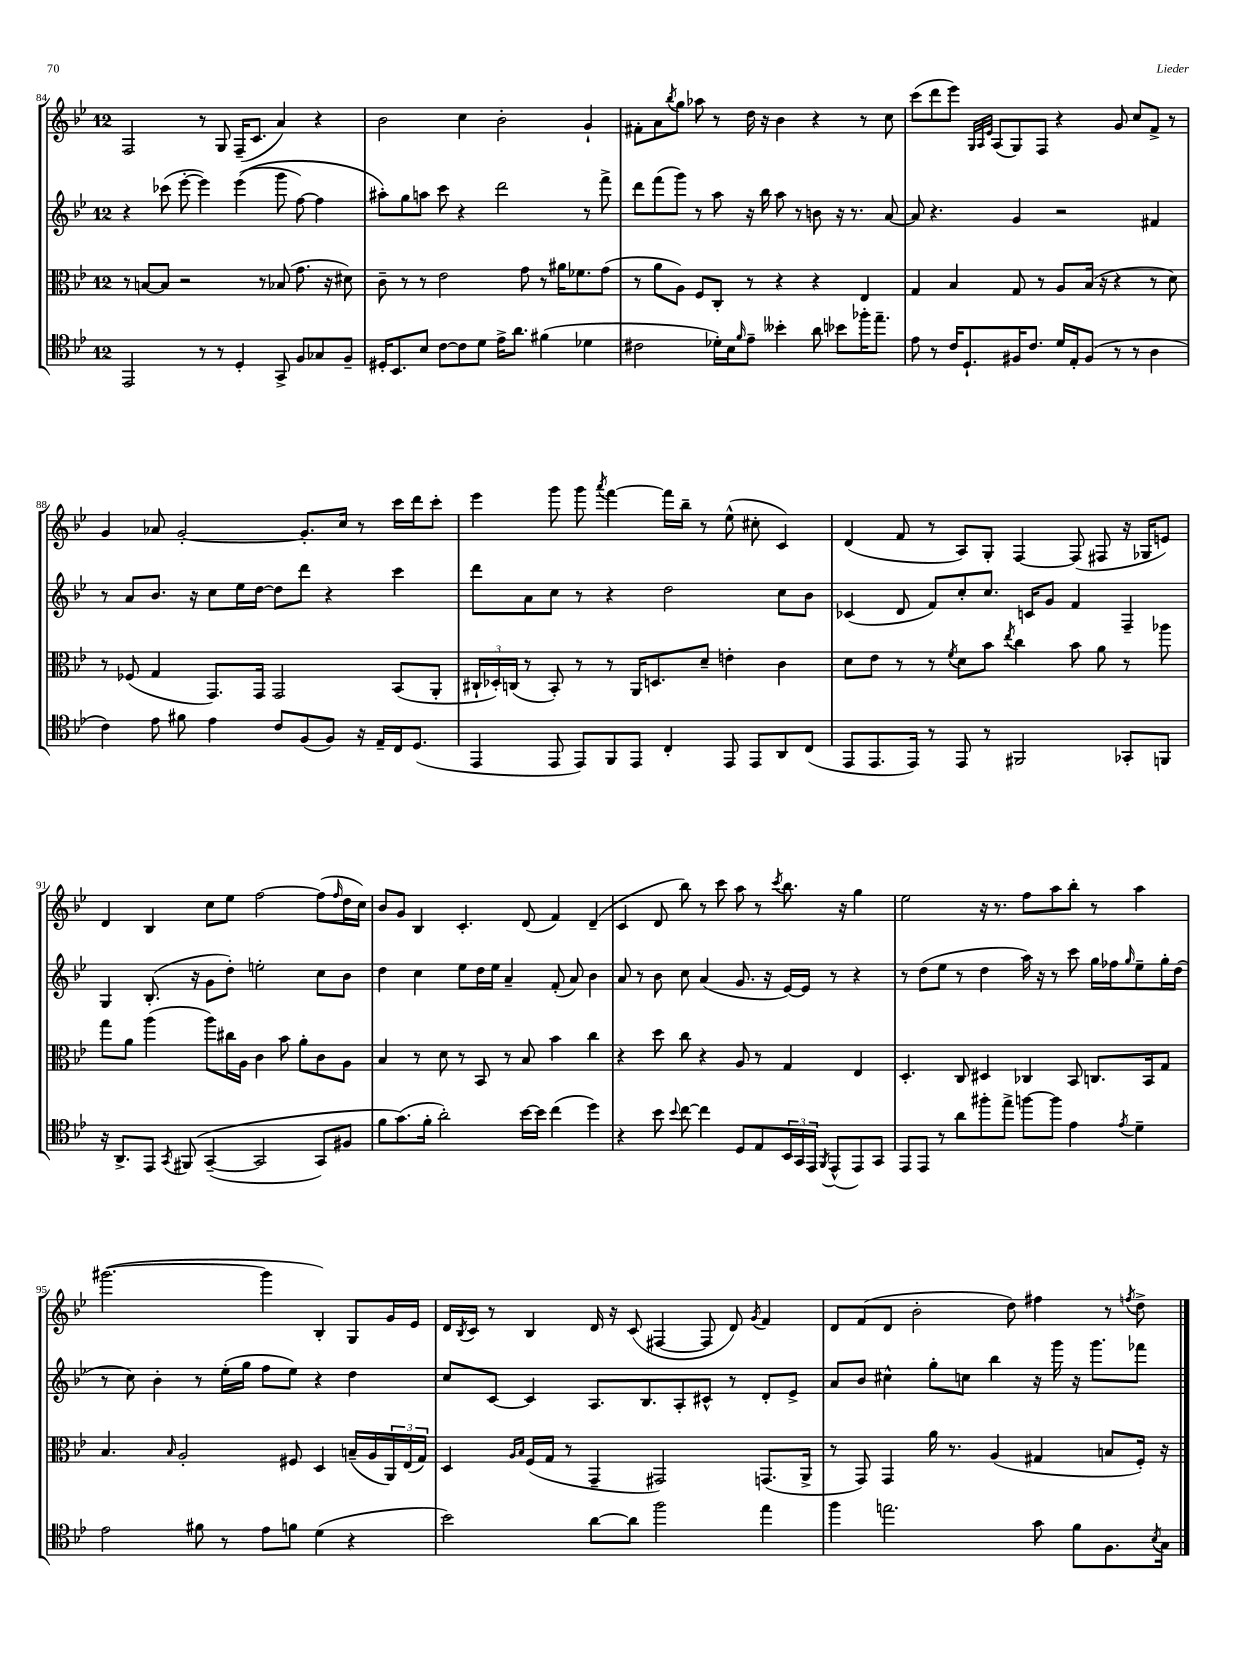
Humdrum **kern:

**kern	**kern	**kern	**kern
*staff4	*staff3	*staff2	*staff1
*clefC4	*clefC3	*clefG2	*clefG2
*k[b-e-]	*k[b-e-]	*k[b-e-]	*k[b-e-]
*M12/8	*M12/8	*M12/8	*M12/8
2EE-	8r	4r	2F
.	[8B	.	.
.	8B]	(8ccc-	.
.	2r	[8eee-'	.
8r	.	4eee-])	8r
8r	.	.	8G
4D'	.	&((4eee-	(16F~
.	.	.	8.c
.	8r	.	.
8GG^	(8B-	8ggg	4a)
8F	8.g	[8ff)	.
8G-	.	4ff]	4r
.	16r	.	.
8F~	8d#)	.	.
=	=	=	=
16D#'	8c~	8aa#'&)	2b-
8.BB-	.	.	.
.	8r	8gg	.
8B-	8r	8aa	.
[8c	2e-	8ccc	.
8c]	.	4r	4cc
8d	.	.	.
16e-^	.	2ddd	2b-'
8.a	.	.	.
.	8g	.	.
(4f#	8r	.	.
.	16a#	.	.
.	8.f-	.	.
4d-	.	8r	4g`
.	(8g	8fff^	.
=	=	=	=
2c#	8r	8ddd	8f#'
.	8a	(8fff	8a
.	.	.	8qbb-
.	8A)	8ggg)	8gg
.	8F	8r	8aa-
16d-')	8C'	8aa	8r
16B-	.	.	.
16qqf	.	.	.
8e-~	8r	16r	16dd
.	.	16bb-	16r
4b--'	4r	8aa	4b-
.	.	8r	.
8a	4r	8b	4r
8b-	.	16r	.
.	.	8.r	.
16ff-'	4E-	.	8r
8.ee-~	.	.	.
.	.	[8a	8cc
=	=	=	=
8e-	4G	8a]	(8ccc
8r	.	4.r	8ddd
16c	4B-	.	8eee-)
8.D`	.	.	.
.	.	.	32qqG
.	.	.	32qqA
.	.	.	32qqe-
.	.	.	(8A
16F#	8G	4g	8G)
8.c	.	.	.
.	8r	.	8F
16d	8A	2r	4r
16E-'	.	.	.
(8F#	(16B-	.	.
.	16r	.	.
8r	4r	.	8g
8r	.	.	8cc
4A	8r	4f#	8f^
.	8d)	.	8r
=	=	=	=
4c)	8r	8r	4g
.	(8F-	8a	.
8e-	4G	8.b-	8a-
8f#	.	.	[2g'
.	.	16r	.
4e-	8.GG)	8cc	.
.	.	16ee-	.
.	16GG	[16dd	.
8c	2GG	8dd]	.
(8F	.	8ddd	8.g']
8F)	.	4r	.
.	.	.	16cc
16r	.	.	8r
16E-~	.	.	.
16C	(8BB-	4ccc	16ccc
(8.D	.	.	16ddd
.	8AA'	.	8ccc'
=	=	=	=
4EE-	24C#`	8ddd	4eee-
.	24D-')	.	.
.	(24C	.	.
.	8r	8a	.
8EE-	8BB-')	8cc	8ggg
8EE-)	8r	8r	8ggg
.	.	.	8qaaa
8FF	8r	4r	[4fff
8EE-	16AA	.	.
.	8.D	.	.
4C'	.	2dd	16fff]
.	.	.	16bb-~
.	8d~	.	8r
8EE-	4e'	.	(8ee-^^
8EE-	.	.	8cc#'
8AA	4c	8cc	4c)
(8C	.	8b-	.
=	=	=	=
8EE-	8d	(4c-	(4d
8.EE-	8e-	.	.
.	8r	8d	8f
16EE-)	.	.	.
8r	8r	8f)	8r
.	8qf	.	.
8EE-	8d	8cc'	8A)
8r	8b-	8.cc	8G'
.	8qee-	.	.
2FF#	4cc	.	[4F
.	.	16c	.
.	.	8g	.
.	8b-	4f	(8F]
.	8a	.	8F#
8GG-'	8r	4F~	16r
.	.	.	16G-
8FF	8aa-	.	8e)
=	=	=	=
16r	8gg	4G	4d
8.AA^	.	.	.
.	8a	.	.
8EE-	(4aa	(8.B-'	4B-
8qGG	.	.	.
&(8FF#	.	.	.
.	.	16r	.
([4GG~	8aa)	8g	8cc
.	16cc#	8dd')	8ee-
.	16A	.	.
2GG]	4c	2ee'	[2ff
.	8b-	.	.
.	8a'	.	.
8GG)	8c	8cc	(8ff]
.	.	.	16qqff
8F#	8A	8b-	16dd
.	.	.	16cc)
=	=	=	=
8f	4B-	4dd	8b-
(8.g&)	.	.	8g
.	8r	4cc	4B-
16f'	.	.	.
2a')	8d	.	.
.	8r	8ee-	4.c'
.	8BB-	16dd	.
.	.	16ee-	.
.	8r	4a~	.
[16b-	8B-	.	(8d
16b-]	.	.	.
(4cc	4b-	(8f'	4f)
.	.	8a)	.
4dd)	4cc	4b-	(4d~
=	=	=	=
4r	4r	8a	4c
.	.	8r	.
8b-	8dd	8b-	8d
8qqb-	.	.	.
[8cc	8cc	8cc	8bb-)
4cc]	4r	(4a	8r
.	.	.	8ccc
8D	8A	8.g	8aa
8E-	8r	.	8r
.	.	16r	.
.	.	.	8qccc
24BB-	4G	[16e-)	8.bb-
24GG	.	.	.
.	.	16e-]	.
24EE-	.	.	.
8qFF	.	.	.
(8EE-^^	.	8r	.
.	.	.	16r
8EE-)	4E-	4r	4gg
8GG	.	.	.
=	=	=	=
8EE-	4.D'	8r	2ee-
8EE-	.	(8dd	.
8r	.	8ee-	.
8a	8C	8r	.
8ff#'	4D#	4dd	16r
.	.	.	8.r
8ee-^	.	.	.
[8ff	4C-	16aa)	8ff
.	.	16r	.
8ff]	.	8r	8aa
4e-	8BB-	8ccc	8bb-'
.	8.C	16gg	8r
.	.	16ff-	.
8qe-	.	16qqgg	.
4d~	.	8ee-~	4aa
.	16BB-	.	.
.	8G	16gg'	.
.	.	(16dd	.
=	=	=	=
2e-	4.B-	8r	([2.ggg#
.	.	8cc)	.
.	.	4b-'	.
.	16qqB-	.	.
.	2A'	.	.
8f#	.	8r	.
8r	.	(16ee-'	.
.	.	16gg	.
8e-	.	8ff	4ggg#]
8f	8F#	8ee-)	.
(4d	4D	4r	4B-')
4r	(16B~	4dd	8G
.	16A	.	.
.	24AA)	.	16g
.	(24E-	.	.
.	.	.	16e-
.	24G)	.	.
=	=	=	=
2b-)	4D	8cc	16d
.	.	.	8qB-
.	.	.	16c
.	.	[8c	8r
.	16qqA	.	.
.	16qqB-	.	.
.	(16F	4c]	4B-
.	16G	.	.
.	8r	.	.
[8a	4GG~	8.A	16d
.	.	.	16r
8a]	.	.	(8c
.	.	8.B-	.
2ff	2GG#)	.	[4F#
.	.	8A'	.
.	.	8c#^^	8F#]
.	.	8r	8d)
.	.	.	8qg
4ee-	(8.GG	8d'	4f
.	.	8e-^	.
.	16AA^	.	.
=	=	=	=
4ff	8r	8a	8d
.	8GG)	8b-	(8f
2.ee	4GG	4cc#^^	8d
.	.	.	2b-'
.	16a	8gg'	.
.	8.r	.	.
.	.	8cc	.
.	(4A	4bb-	.
.	.	.	8dd)
8g	4G#	16r	4ff#
.	.	16ggg	.
8f	.	16r	.
.	.	8.ggg	.
8.F	8B	.	8r
.	.	.	8qff
.	16F')	8fff-	8dd^
8qB-	.	.	.
16G	16r	.	.
==	==	==	==
*-	*-	*-	*-
